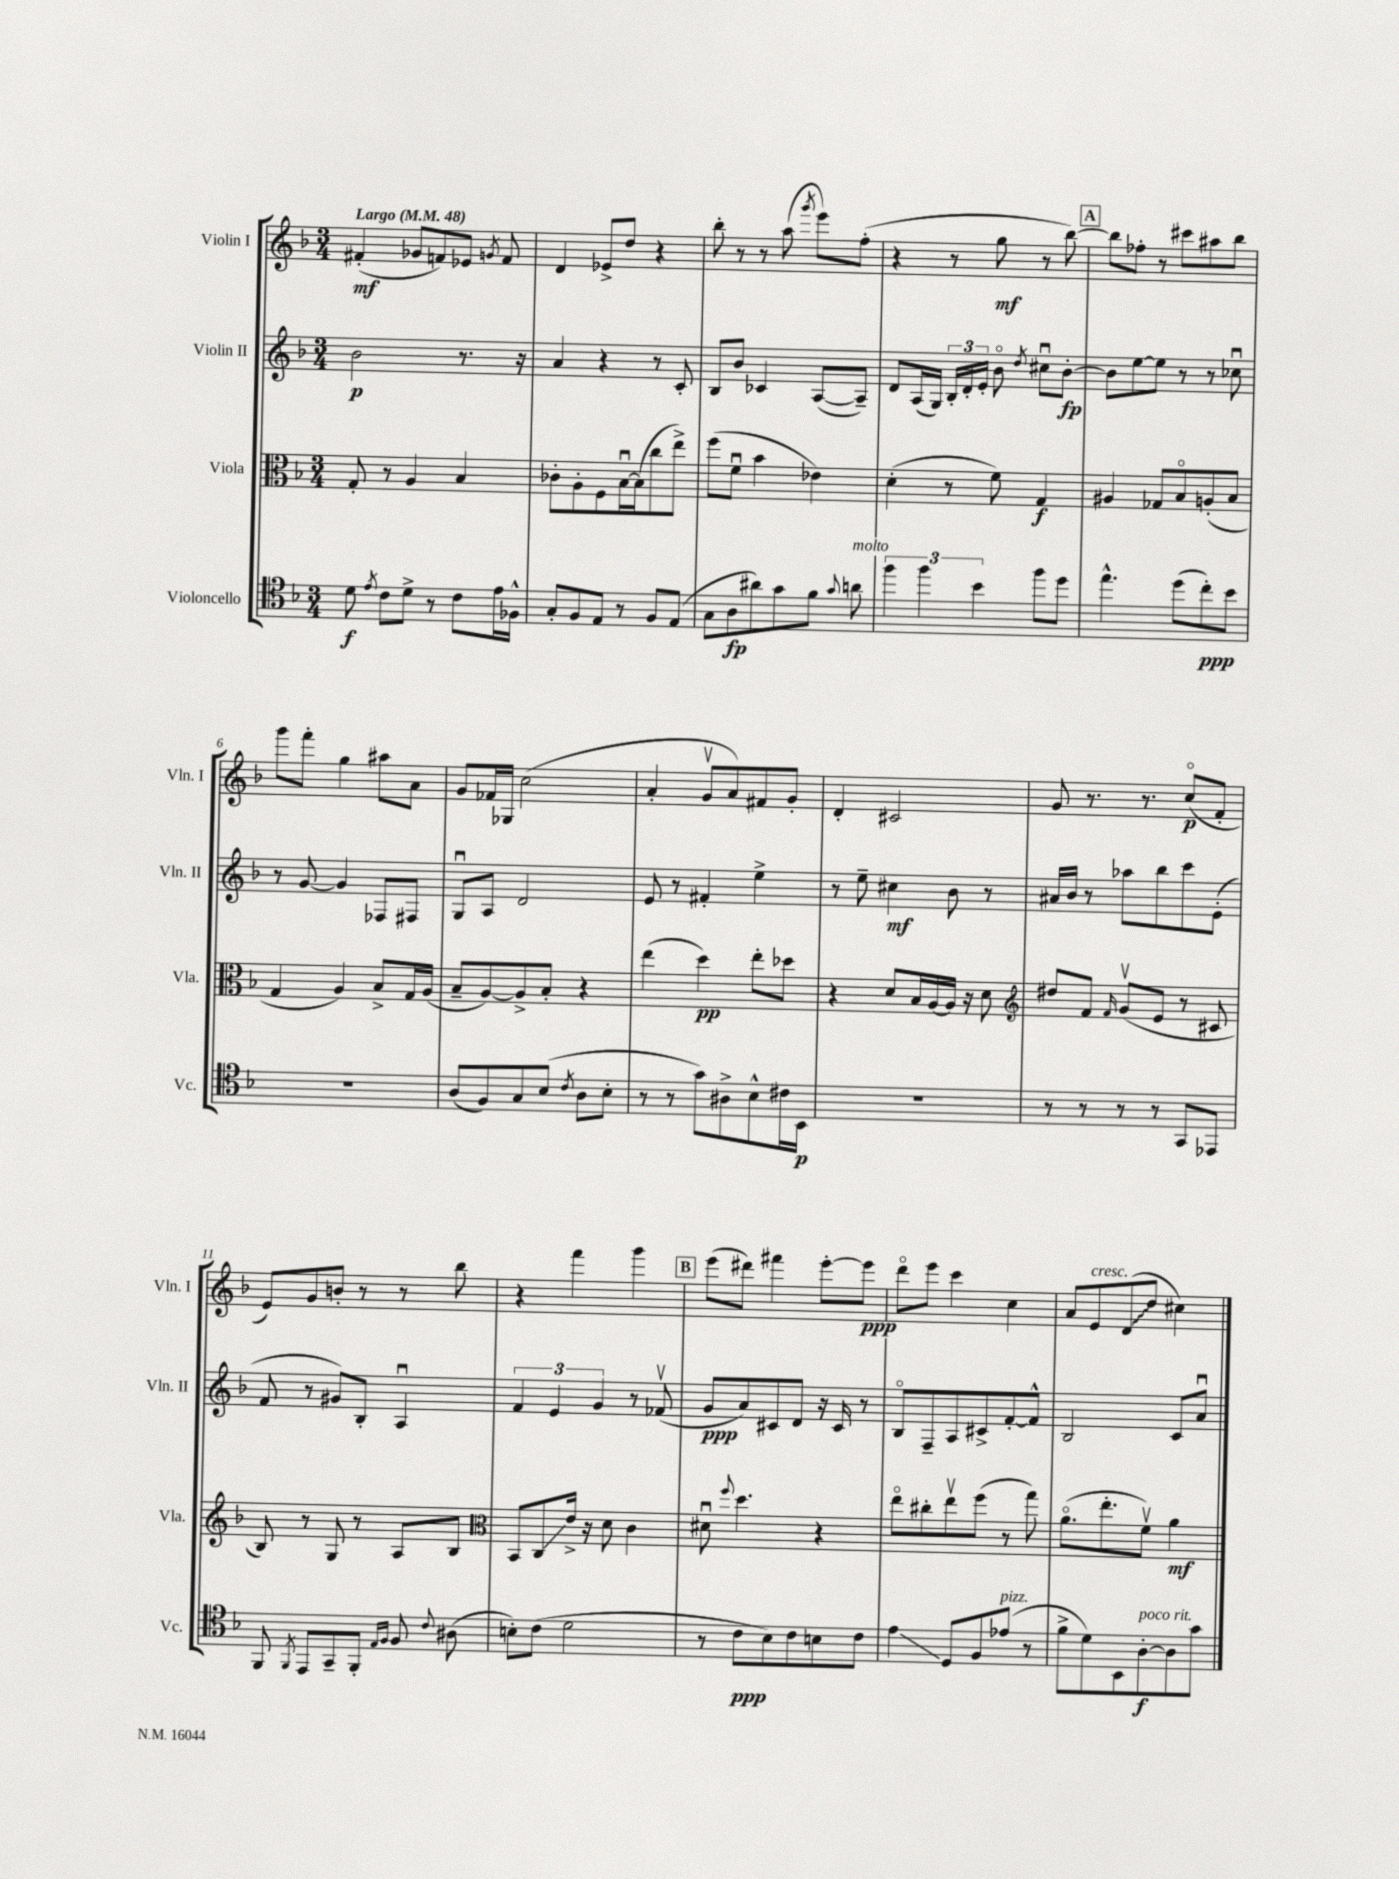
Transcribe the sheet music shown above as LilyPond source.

<<
\new StaffGroup <<
\new Staff = "s0" \with { instrumentName = "Violin I" shortInstrumentName = "Vln. I" } {
    \clef treble \key f \major \numericTimeSignature \time 3/4 \tempo "Largo" 4 = 48
    \autoBeamOff fis'4-.\mf( ges'8[ f'8) ees'8] \acciaccatura { g'8 } f'8 |
    d'4 ees'8[-> d''8] r4 |
    bes''8-. r8 r8 a''8( \acciaccatura { g'''8 } e'''8[) f''8]-.( |
    r4 r8 g''8\mf r8 bes''8~) |
    \mark \markup { \box "A" } bes''8[ fes''8]-. r8 cis'''8[ ais''8 bes''8] |
    g'''8[ f'''8]-. g''4 ais''8[ a'8] |
    g'8[ fes'16 ges16] c''2( |
    a'4-. g'8[\upbow a'8) fis'8 g'8]-. |
    d'4-. cis'2 |
    g'8 r8. r8. c''8[\flageolet\p( f'8]-. |
    e'8[) g'8 b'8]-. r8 r8 bes''8 |
    r4 f'''4 g'''4 |
    \mark \markup { \box "B" } e'''8[( dis'''8]) fis'''4 e'''8[~-. e'''8]\ppp |
    d'''8[\flageolet e'''8] c'''4 c''4 |
    a'8[ e'8^\markup { \italic "cresc." } \once \override Glissando.style = #'zigzag d'8\glissando( d''8] cis''4) \bar "|." |
}
\new Staff = "s1" \with { instrumentName = "Violin II" shortInstrumentName = "Vln. II" } {
    \clef treble \key f \major \numericTimeSignature \time 3/4
    \autoBeamOff bes'2\p r8. r16 |
    a'4 r4 r8 c'8-. |
    bes8[ bes'8] ces'4 a8[~( a8]--) |
    d'8[ a16( g16]) \tuplet 3/2 { bes16[-. d'16-. e'16]-. } bes'8\flageolet \acciaccatura { d''8 } cis''8[\downbow bes'8]~-.\fp |
    \mark \markup { \box "A" } bes'8[ e''8~ e''8] r8 r8 ces''8\downbow |
    r8 g'8~ g'4 fes8[ fis8] |
    g8[\downbow a8] d'2 |
    e'8 r8 fis'4-. e''4-> |
    r8 e''8-- cis''4\mf bes'8 r8 |
    ais'16[ bes'16] r8 aes''8[ bes''8 c'''8 e'8]-.( |
    f'8 r8 gis'8[) bes8]-. a4\downbow |
    \tuplet 3/2 { f'4 e'4 g'4 } r8 fes'8\upbow( |
    \mark \markup { \box "B" } g'8[\ppp a'8) cis'8 d'8] r16 cis'16 r8 |
    bes8[\flageolet f8-- a8 cis'8-> f'8~-. f'8]-^ |
    bes2 c'8[ a'8]\downbow \bar "|." |
}
\new Staff = "s2" \with { instrumentName = "Viola" shortInstrumentName = "Vla." } {
    \clef alto \key f \major \numericTimeSignature \time 3/4
    \autoBeamOff g8-. r8 a4 bes4 |
    ces'8[-. a8-. f8 bes16~\downbow bes16( c''8 e''8]->) |
    f''8[( f'8]\downbow bes'4 ees'4) |
    d'4-.( r8 f'8) g4\f |
    \mark \markup { \box "A" } ais4 ges8[ bes8\flageolet a8-.( bes8] |
    g4 a4) bes8[-> g16 a16]( |
    bes8[-- a8~) a8-> bes8]-. r4 |
    e''4( d''4\pp) e''8[-. des''8] |
    r4 d'8[ bes16 a16~ a16] r16 d'8 |
    \clef treble dis''8[ f'8] \grace { f'16 } g'8[\upbow( e'8] r8 cis'8 |
    bes8) r8 g8 r8 a8[ bes8] |
    \clef alto bes,8[ c8\glissando e'16]-> r16 d'8 c'4 |
    \mark \markup { \box "B" } dis'8\downbow \appoggiatura { f''8 } d''4. r4 |
    e''8[\flageolet cis''8-. e''8\upbow f''8]( r8 g''8) |
    a'8.[\flageolet( e''8.-. f'8]\upbow) a'4\mf \bar "|." |
}
\new Staff = "s3" \with { instrumentName = "Violoncello" shortInstrumentName = "Vc." } {
    \clef tenor \key f \major \numericTimeSignature \time 3/4
    \autoBeamOff d'8\f \acciaccatura { e'8 } c'8[ d'8]-> r8 c'8[ e'16 fes16]-^ |
    g8[-. f8 e8] r8 f8[ e8]( |
    g8[ a8\fp ais'8) g'8 f'8] \appoggiatura { g'8 } a'8^\markup { \italic "molto" } |
    \tuplet 3/2 { f''4 f''4 bes'4 } f''8[ d''8] |
    \mark \markup { \box "A" } e''4.-^ d''8[( c''8-.\ppp) bes'8] |
    R2. |
    a8[( f8) g8 bes8]( \acciaccatura { c'8 } a8[ bes8]-. |
    r8 r8 g'8[) ais8-> bes8-^ cis'16 bes,16]\p |
    R2. |
    r8 r8 r8 r8 g,8[ ees,8] |
    f,8 \acciaccatura { f,8 } e,8[ g,8-- f,8]-. \grace { e16[ f16] } f8 \appoggiatura { c'8 } ais8( |
    b8[-.) c'8]( d'2 |
    \mark \markup { \box "B" } r8 c'8[\ppp bes8) c'8 b8 c'8] |
    e'4\glissando d8[ f8 ees'8]^\markup { \italic "pizz." }( r8 |
    f'8[-> d'8) bes,8 a8~-.\f^\markup { \italic "poco rit." } a8 g'8] \bar "|." |
}
>>
>>
